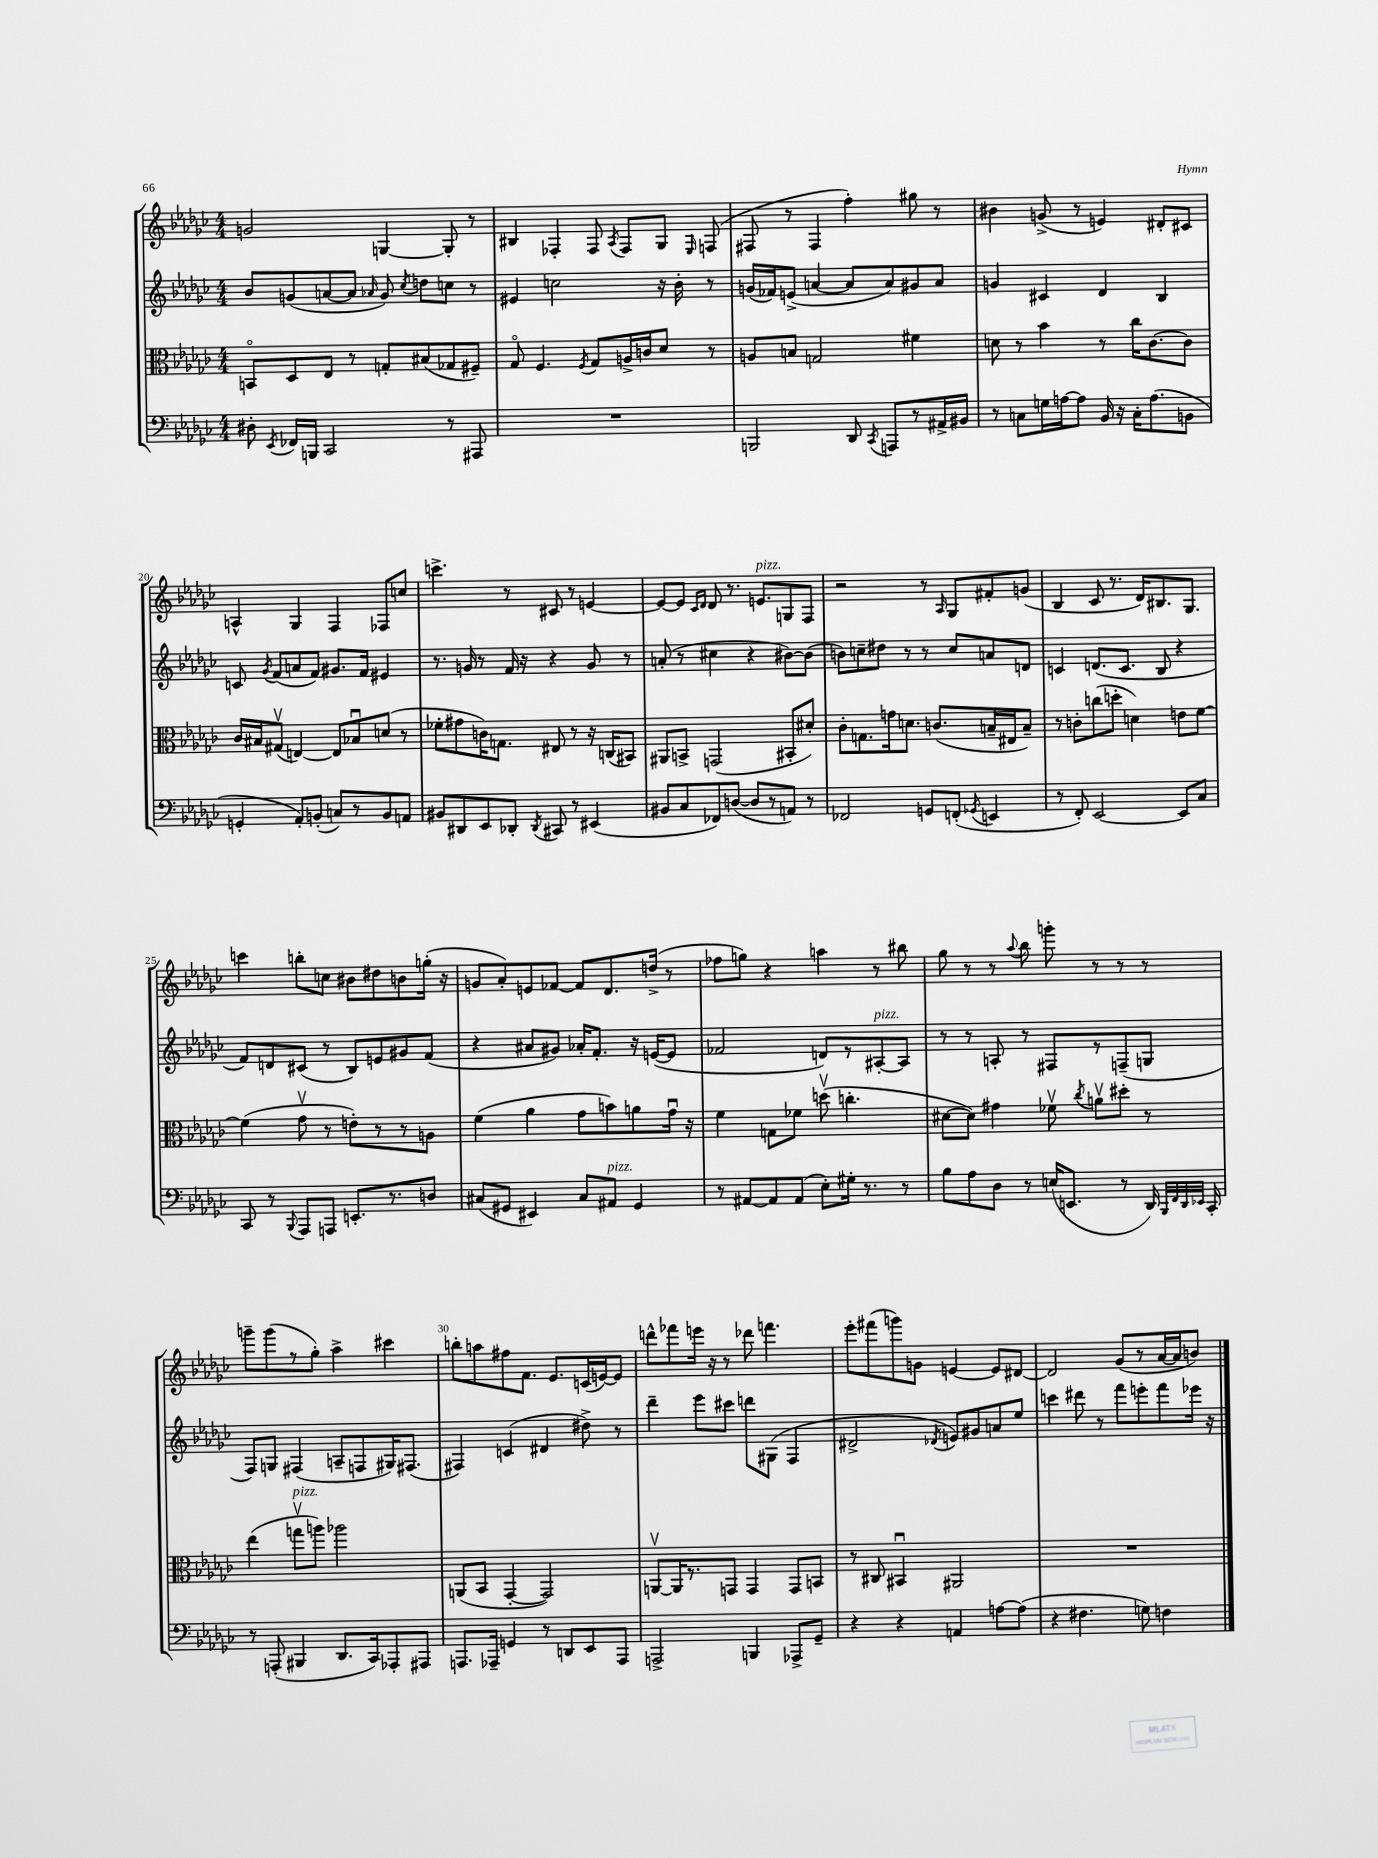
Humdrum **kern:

**kern	**kern	**kern	**kern
*staff4	*staff3	*staff2	*staff1
*clefF4	*clefC3	*clefG2	*clefG2
*k[b-e-a-d-g-c-]	*k[b-e-a-d-g-c-]	*k[b-e-a-d-g-c-]	*k[b-e-a-d-g-c-]
*M4/4	*M4/4	*M4/4	*M4/4
8D#'	8BBo	8b-	2g
8qEE-	.	.	.
16FF-	8D-	(8g	.
16BBB	.	.	.
2CC-	8E-	[8a	.
.	8r	8a]	.
.	.	16qqa-	.
.	8G'	8g)	[4G
.	.	8qcc-	.
.	(8B#	8dd	.
8r	8G-	8cc	8G']
8AAA#	8F#~)	8r	8r
=	=	=	=
1r	8G-o	4e#	4B#
.	4.F	.	.
.	.	2cc	4F-'
.	8qF	.	.
.	8G-	.	8F-
.	.	.	8qA-
.	16A^	.	8F-
.	16c	.	.
.	8d-	16r	8G-
.	.	16b-'	.
.	.	.	16qqE-
.	8r	8r	(8F
=	=	=	=
2BBB	8A	(16g	8F#
.	.	16f-)	.
.	8B	(8e^	8r
.	2G	[4a	4F#
8DD-	.	8a]	4ff')
8qCC-	.	.	.
8AAA	.	8a)	.
8r	4f#	8g#	8gg#
16AA#^	.	8a	8r
16BB#	.	.	.
=	=	=	=
8r	8d	4g	4b#
8C	8r	.	.
16G	4b-	4c#	(8g^
[16A	.	.	.
8A]	.	.	8r
16BB-	8r	4d-	4e)
16r	.	.	.
16C'	16cc-	.	.
(8.A	[8.c-	.	.
.	.	4B-	8d#'
8BB	8c-]	.	8c#
=	=	=	=
4GG'	16c-	8c	4A^^
.	16B#	.	.
.	.	8qg-	.
.	(8G#v	(8f	.
8AA-')	[4E)	8a	4G-
(8BB'	.	8f)	.
8C)	8E]	8.g#	4F
8r	8B-u	.	.
.	.	16f	.
8BB	(8d	4e#	8F-
8AA	8r	.	8cc
=	=	=	=
8BB#	8f-'	8.r	4.ccc^
8DD#	8g#	.	.
.	.	16g	.
8EE-	16c)	8r	.
.	8.G	.	.
8DD-'	.	16f	8r
.	.	16r	.
8qDD-	.	.	.
8CC#	8E#	4r	8c#
8r	8r	.	8r
(4EE#	16r	8g	[4e
.	(16C	.	.
.	8BB#)	8r	.
=	=	=	=
8BB#	8AA#	(8a'	8e_
8C-	8BB^	8r	8e]
.	.	.	16qqc-
.	.	.	16qqd-
8FF-)	(2GG	4cc#	8d-
([8D	.	.	8.r
8D]	.	4r	.
.	.	.	8.e
8r	.	.	.
8AA)	8BB#'	[8b#)	8G
8r	8d#')	(8b#]	8F
=	=	=	=
2FF-	8c-'	8b)	2r
.	8.G	8cc~	.
.	.	8dd#	.
.	16g	.	.
.	8.d	8r	.
8GG	.	8r	8r
.	(8.c	.	.
.	.	.	16qqA-
(8FF'	.	8cc	8G-
8qGG-	.	.	.
4EE	16B~	8a	8f#'
.	16E#	.	.
.	8B~)	8d	(8g
=	=	=	=
8r	8r	4c	4B-
8FF')	8c'	.	.
[2EE-	(8cc	(8.d	8c-
.	8dd'	.	8.r
.	.	8.c	.
.	4d)	.	.
.	.	.	16d-)
.	.	8B-	8.B#
8EE-]	8e	4r	.
.	.	.	8.G-
8C-	[8f	.	.
=	=	=	=
8CC-	(4f]	8f)	4ccc
8r	.	8d	.
8qqBBB-	.	.	.
8AAA-	8g-v	(8c#	8bb'
8AAA	8r	8r	8cc
8.EE'	8e')	8B-)	8b#
.	8r	8e	8dd#
8.r	.	.	.
.	8r	8g#	8b
8D	8A	(8f	(16gg'
.	.	.	16r
=	=	=	=
(8C#	(4f	4r	8g
8GG#	.	.	8a-')
4EE#)	4a-	8a#	8e
.	.	8g#)	[8f-
8C#	8g-	16a-'	8f-]
.	.	8.f'	.
8AA#	8b)	.	8.d-
4GG#	8a	16r	.
.	.	([16e	(16dd^
.	16g-u	8e]	8r
.	16r	.	.
=	=	=	=
8r	4f	2f-	8ff-
[8AA#	.	.	8gg)
8AA#]	8G	.	4r
(8AA#	8f-	.	.
8E-')	(8ddv	8d)	4aa
16G#'	4.cc'	8r	.
8.r	.	.	.
.	.	[8A#'	8r
8r	.	8A#]	8bb#
=	=	=	=
8B-	[8d#	8r	8gg-
8A-	8d#])	8r	8r
8D-	4g#	8A'	8r
.	.	.	8qqaa-
8r	.	8r	8bb-
(16E	8f-v	8F#	8ggg'
8.EE	.	.	.
.	8qcc-	.	.
.	8av	8r	8r
8r	8dd#'	(8F~	8r
16DD-)	8r	8G	8r
32qqBBB-	.	.	.
32qqFF	.	.	.
32qqDD-	.	.	.
32qqEE-	.	.	.
16CC-'	.	.	.
=	=	=	=
8r	(4ee-	8F)	8ggg~
(8AAA'	.	8G	(8ggg
4BBB#	8ggv	(4F#	8r
.	8aa)	.	8gg-')
8.DD-	2aa-	8A~	4aa-^
.	.	8F	.
16CC-)	.	.	.
8AAA-'	.	16G#)	4ccc#
.	.	(8.F#	.
8AAA#	.	.	.
=	=	=	=
8.AAA	(8AA	4F#)	8bb'
.	8BB-	.	8aa
16AAA-~	.	.	.
4GG	[4GG-'	(4c	8ff#
.	.	.	8.f
8r	2GG-])	4d#	.
.	.	.	8.e-
8DD	.	.	.
8EE-	.	8dd#^)	(16c
.	.	.	[16e)
8AAA-	.	8r	8e]
=	=	=	=
2AAA^	[8AAv	4ddd-~	8ddd^^
.	16AA]	.	8fff-
.	8.r	.	.
.	.	8eee-	16eee
.	.	.	16r
.	8GG	8ccc#	8r
4BBB	4GG	8ddd	8ddd-
.	.	(8G#	4.fff
8AAA-^	8GG	4F	.
8GG-~	8BB	.	.
=	=	=	=
4r	8r	2d#^	8eee-'
.	8C#	.	(8fff#
4r	4BB#u	.	8ggg)
.	.	.	8g
.	.	8qd-	.
4AA	2AA#	8e)	[4e
.	.	8g#	.
[8A	.	8a	8e]
(8A]	.	8ee-	[8d#
=	=	=	=
4r	1r	4ccc	2d#]
4.F#	.	8ddd#	.
.	.	8r	.
.	.	8fff	(8g-
8G)	.	8eee'	8r
4F	.	8fff	[16a-
.	.	.	16a-]
.	.	16eee-	8b)
.	.	16r	.
==	==	==	==
*-	*-	*-	*-
